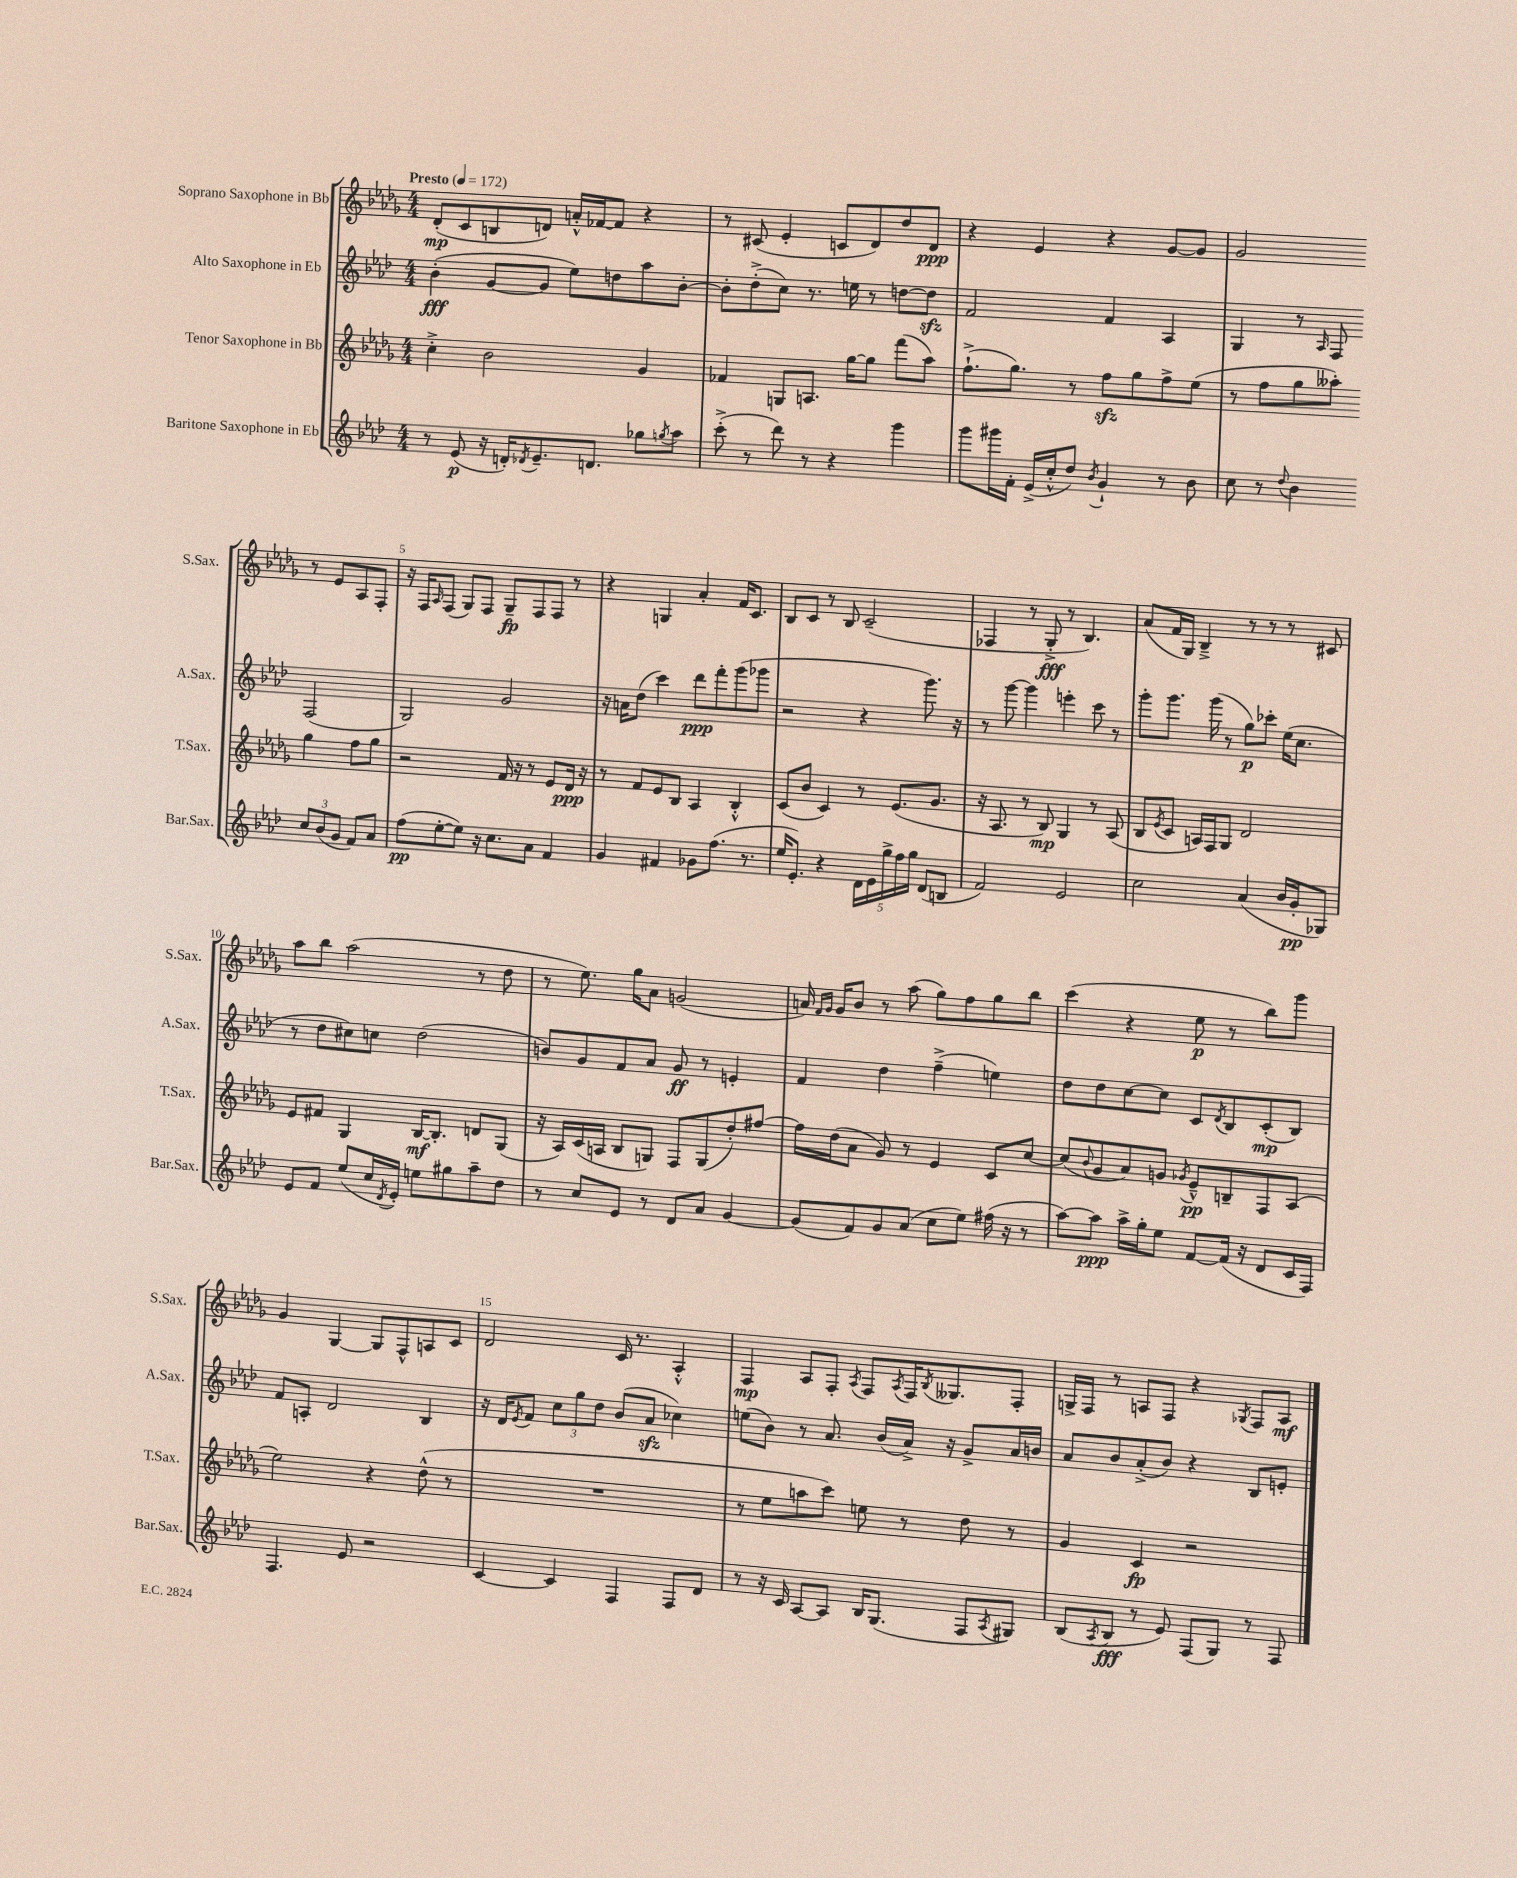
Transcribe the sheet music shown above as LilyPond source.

<<
\new StaffGroup <<
\new Staff = "s0" \with { instrumentName = "Soprano Saxophone in Bb" shortInstrumentName = "S.Sax." } {
    \clef treble \key des \major \numericTimeSignature \time 4/4 \tempo "Presto" 4 = 172
    des'8-.\mp( c'8 b8 d'8) a'16-.-^ fes'16~ fes'8 r4 |
    r8 cis'8( ees'4-. c'8 des'8) des''8 des'8\ppp |
    r4 ees'4 r4 ges'8~ ges'8 |
    ges'2 r8 ees'8 aes8 f8-. |
    r16 f16 \grace { aes16 } f8( ges8) f8 ges8--\fp f8 f8 r8 |
    r4 g4 aes'4-. f'16 c'8. |
    bes8 c'8 r8 bes8 c'2--( |
    fes4 r8 ges8-.->\fff r8 bes4.) |
    aes'8( f'16 ges16) bes4---> r8 r8 r8 cis'8 |
    aes''8 bes''8 aes''2( r8 des''8 |
    r8 ees''8.) ges''16 aes'8 g'2( |
    a'16) \grace { f'16 ges'16 } ges'16 bes'8 r8 aes''8( ges''8) f''8 ges''8 bes''8 |
    c'''4( r4 ees''8\p r8 bes''8) ges'''8 |
    ges'4 ges4~ ges8 f8-^ a8 c'8 |
    des'2 c'16 r8. aes4-.-^ |
    f4\mp aes8 f8-. \acciaccatura { aes8 } f8 \acciaccatura { aes8 } f16 \acciaccatura { bes8 } geses8. f8-. |
    g16-> f16 r8 a8 f8 r4 \acciaccatura { ges8 } f8 a8\mf \bar "|." |
}
\new Staff = "s1" \with { instrumentName = "Alto Saxophone in Eb" shortInstrumentName = "A.Sax." } {
    \clef treble \key aes \major \numericTimeSignature \time 4/4
    bes'4-.\fff( g'8~ g'8 ees''8) d''8 aes''8 bes'8~-. |
    bes'8-. des''8-.->( c''8) r8. e''16 r8 d''8~ d''8\sfz |
    f'2 f'4 aes4 |
    g4 r8 \grace { aes16 } f8 f2( |
    g2) g'2 |
    r16 a'16 des''8( c'''4) des'''8\ppp f'''8-. g'''8( ges'''8 |
    r2 r4 g'''8.) r16 |
    r8 g'''8~ g'''4 e'''4-. c'''8 r8 |
    g'''8-. g'''8. g'''16( r8 g''8\p) ces'''8-. ees''16( c''8. |
    r8 des''8 cis''8) c''8 des''2( |
    b'8) g'8 f'8 aes'8 g'8\ff r8 e'4-. |
    f'4 des''4 f''4--->( e''4) |
    des''8 des''8 c''8~ c''8 c'8 \acciaccatura { des'8 } bes8 c'8-.\mp( bes8) |
    f'8 a8-. des'2 bes4 |
    r16 des'16 \acciaccatura { ees'8 } f'8 \tuplet 3/2 { c''8 g''8 des''8 } bes'8( aes'8\sfz ces''4) |
    e''8( bes'8) r8 aes'8. bes'16( aes'16->) r16 g'8-> aes'16 b'16 |
    aes'8 bes'8 aes'8-.->( bes'8) r4 bes8 e'8-. \bar "|." |
}
\new Staff = "s2" \with { instrumentName = "Tenor Saxophone in Bb" shortInstrumentName = "T.Sax." } {
    \clef treble \key des \major \numericTimeSignature \time 4/4
    c''4-.-> bes'2 ges'4 |
    fes'4 g8 a8. ges''16~ ges''8 f'''8( aes''8) |
    f''8.-!->( ges''8.) r8 f''8\sfz ges''8 f''8-> ees''8( |
    r8 f''8 ges''8 aeses''8-.) ges''4 f''8 ges''8 |
    r2 f'16 r16 r8 ees'8 des'16\ppp r16 |
    r8 f'8 ees'8 bes8 aes4 bes4-.-^ |
    c'8( bes'8 c'4) r8 ees'8.( ges'8. |
    r16 aes8. r8 bes8\mp) ges4 r8 aes8( |
    bes8 \acciaccatura { ees'8 } c'8 a16) f16 ges8 des'2 |
    ees'8 fis'8 ges4 bes16~\mf bes8.-. d'8 ges8( |
    r16 aes16) c'16( a16 bes8 g8) f8 g8( des''8-.) fis''8~ |
    fis''16 des''16( aes'8 ges'8) r8 ees'4 c'8 c''8~ |
    c''8( \appoggiatura { bes'8 } ges'8 aes'8) g'8 \acciaccatura { ges'8 } ees'8---^\pp b8-- f8 aes8( |
    ees''2) r4 des''8-^( r8 |
    R1 |
    r8 ees''8 a''8 c'''8) e''8 r8 des''8 r8 |
    ges'4 c'4\fp r2 \bar "|." |
}
\new Staff = "s3" \with { instrumentName = "Baritone Saxophone in Eb" shortInstrumentName = "Bar.Sax." } {
    \clef treble \key aes \major \numericTimeSignature \time 4/4
    r8 ees'8\p( r16 d'16-.) \acciaccatura { des'8 } ees'8.-- d'8. ges''8 \acciaccatura { g''8 } aes''8 |
    c'''8-.->( r8 des'''8) r8 r4 g'''4 |
    g'''8 gis'''16 f'16-. ees'16->( c''16-.-^ des''8) \acciaccatura { bes'8 } g'4-! r8 bes'8 |
    c''8 r8 \appoggiatura { des''8 } bes'4 \tuplet 3/2 { c''8 bes'8( g'8 } f'8) aes'8 |
    f''8\pp( ees''8~-. ees''8) r16 c''8. aes'8 f'4 |
    g'4 fis'4 ges'8 f''8.( r8. |
    ees''16 ees'8.-.) r4 \tuplet 5/4 { des'16 ees'16 g''16-> f''16 g''16 } des'8( b8 |
    f'2) ees'2 |
    c''2 aes'4( bes'16 g'16-.\pp ges8) |
    ees'8 f'8 ees''8( c''16 \acciaccatura { des'8 } ees'16-.) e''8 gis''8 aes''8-- des''8 |
    r8 c''8 ees'8 r8 des'8 aes'8 g'4~ |
    g'8( f'8) g'8 aes'8( c''8 ees''8) fis''16( r16 r8 |
    aes''8~) aes''8\ppp aes''16-> g''16-. ees''8 f'8~ f'16( r16 des'8 c'16 f16) |
    f4. ees'8 r2 |
    c'4~ c'4 f4 f8 des'8 |
    r8 r16 c'16 aes8~ aes8 bes16 g8.( f8 \acciaccatura { aes8 } gis8) |
    bes8( \acciaccatura { aes8 } bes8\fff r8 ees'8) f8( g8) r8 f8 \bar "|." |
}
>>
>>
\layout { \context { \Score \override BarNumber.break-visibility = ##(#f #t #t) barNumberVisibility = #(every-nth-bar-number-visible 5) } }
